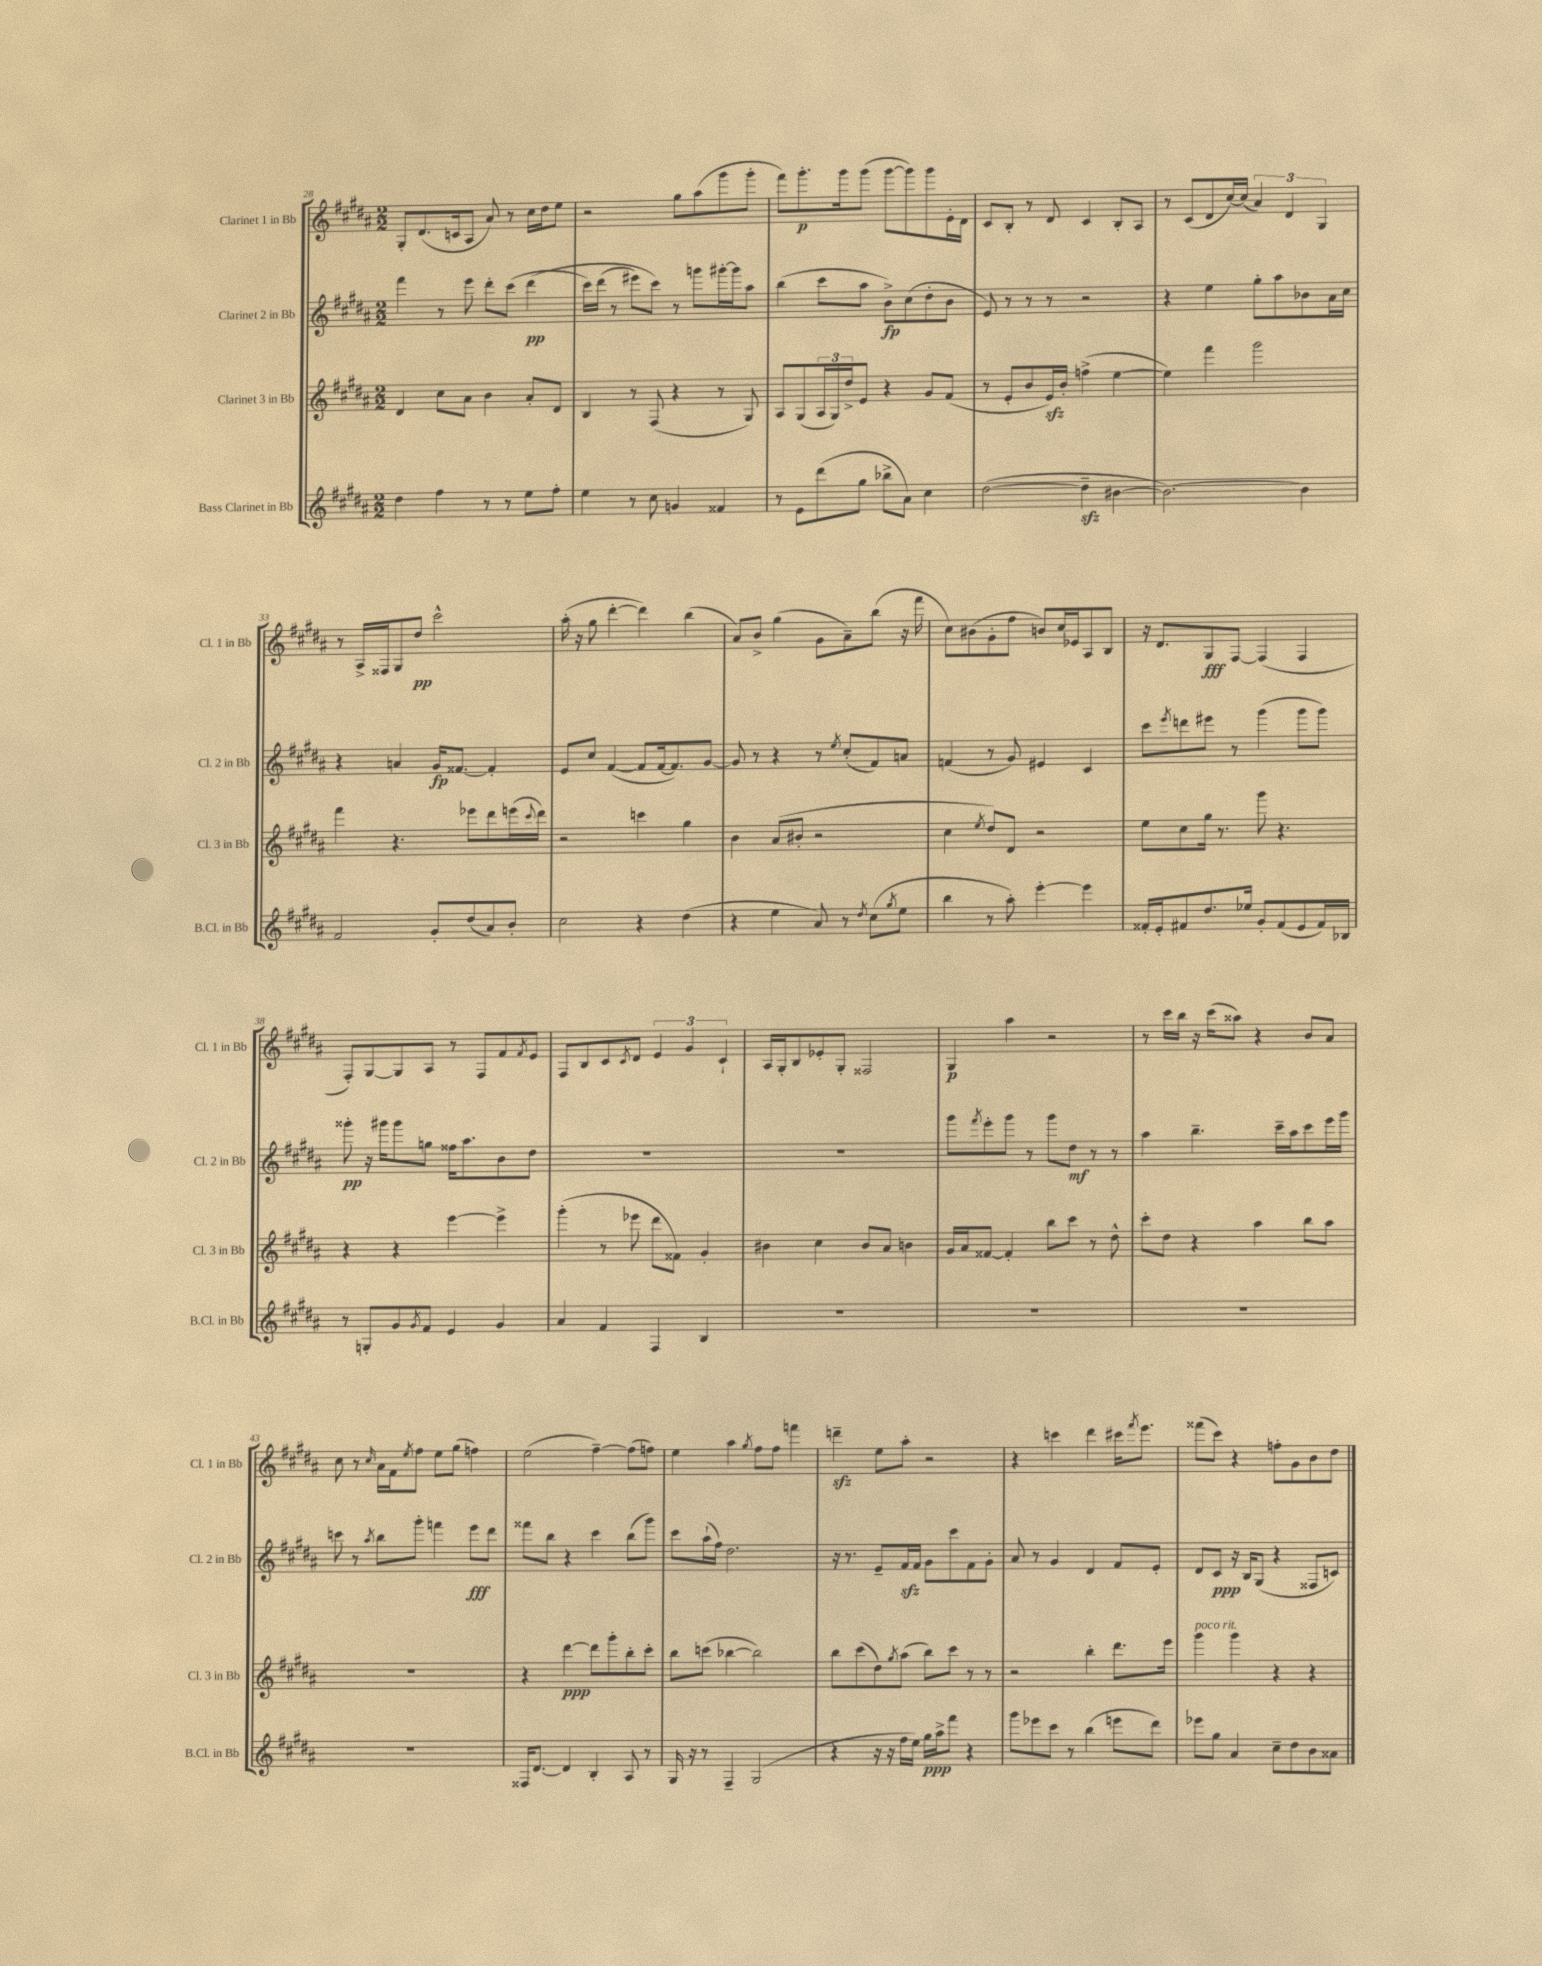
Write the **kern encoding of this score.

**kern	**dynam	**kern	**dynam	**kern	**dynam	**kern	**dynam
*part4	*part4	*part3	*part3	*part2	*part2	*part1	*part1
*staff4	*staff4	*staff3	*staff3	*staff2	*staff2	*staff1	*staff1
*I"Bass Clarinet in Bb	*	*I"Clarinet 3 in Bb	*	*I"Clarinet 2 in Bb	*	*I"Clarinet 1 in Bb	*
*I'B.Cl. in Bb	*	*I'Cl. 3 in Bb	*	*I'Cl. 2 in Bb	*	*I'Cl. 1 in Bb	*
*clefG2	*	*clefG2	*	*clefG2	*	*clefG2	*
*k[f#c#g#d#a#]	*	*k[f#c#g#d#a#]	*	*k[f#c#g#d#a#]	*	*k[f#c#g#d#a#]	*
*M2/2	*	*M2/2	*	*M2/2	*	*M2/2	*
=28	=28	=28	=28	=28	=28	=28	=28
4dd#\	.	4d#/	.	4fff#\	.	8G#'/L	.
.	.	.	.	.	.	(8.d#/	.
4ff#\	.	8cc#\L	.	8r	.	.	.
.	.	.	.	.	.	16cn/k	.
.	.	8a#\J	.	8eee\	.	8A#/J	.
8r	.	4b\	.	8ddd#'\L	.	8a#/)	.
8r	.	.	.	(8ccc#\J	.	8r	.
8ee\L	.	8a#'/L	.	(4ddd#\	pp	16cc#\LL	.
.	.	.	.	.	.	16dd#\J	.
8ff#'\J	.	8d#/J	.	.	.	8ee\J	.
=29	=29	=29	=29	=29	=29	=29	=29
4ee\	.	4B/	.	16ccc#\LL)	.	2r	.
.	.	.	.	(16ddd#\JJ	.	.	.
.	.	.	.	8r	.	.	.
8r	.	8r	.	8eee#X\L)	.	.	.
8cc#\	.	(8F#/	.	8ccc#\J)	.	.	.
4gn/	.	4r	.	8r	.	8gg#\L	.
.	.	.	.	8gggn\L	.	(8aa#\	.
4f##X/	.	8r	.	[16ggg#X'\L	.	8ggg#\	.
.	.	.	.	16ggg#\J]	.	.	.
.	.	8G#/)	.	8aa#\J	.	8ggg#'\J	.
=30	=30	=30	=30	=30	=30	=30	=30
8r	.	8A#/L	.	(4bb\	.	8fff#\L)	.
8e\L	.	(8G#/	.	.	.	8.ggg#'\	p
(8ddd#\	.	24A#/L	.	8ccc#\L	.	.	.
.	.	24G#/)	.	.	.	.	.
.	.	.	.	.	.	16ggg#\k	.
.	.	24dd#^/J	.	.	.	.	.
8gg#\J	.	8e/J	.	8aa#\J	.	(8ggg#\J	.
8bb-X^\L	.	4r	.	8b^\L)	fp	[8ggg#\L	.
8a#\J)	.	.	.	(8cc#\	.	8ggg#\])	.
4cc#\	.	8g#/L	.	8dd#'\	.	8ggg#\	.
.	.	(8f#/J	.	8b\J	.	16e'\L	.
.	.	.	.	.	.	16d#\JJ	.
=31	=31	=31	=31	=31	=31	=31	=31
([2dd#\	.	8r	.	8e/)	.	8c#/L	.
.	.	8e'/L	.	8r	.	8B'/J	.
.	.	8b/	.	8r	.	8r	.
.	.	16ezz/L)	.	8r	.	8d#/	.
.	.	16b'/JJ	.	.	.	.	.
4dd#zz~\]	.	(4ffn^\	.	2r	.	4c#/	.
[4b#X\	.	[4ee\	.	.	.	8B'/L	.
.	.	.	.	.	.	8A#/J	.
=32	=32	=32	=32	=32	=32	=32	=32
2.b#\_)	.	4ee\])	.	4r	.	8r	.
.	.	.	.	.	.	(8c#/L	.
.	.	4fff#\	.	4ee\	.	8d#/	.
.	.	.	.	.	.	[16cc#/L)	.
.	.	.	.	.	.	(16cc#/JJ]	.
.	.	2ggg#\	.	8gg#'\L	.	6a#/)	.
.	.	.	.	8aa#\	.	.	.
.	.	.	.	.	.	6d#/	.
4b#\]	.	.	.	8b-X\	.	.	.
.	.	.	.	.	.	6G#/	.
.	.	.	.	16a#\L	.	.	.
.	.	.	.	16cc#\JJ	.	.	.
!!LO:LB:g=z
=33	=33	=33	=33	=33	=33	=33	=33
2f#/	.	4fff#\	.	4r	.	8r	.
.	.	.	.	.	.	16A#^/LL	.
.	.	.	.	.	.	16F##X/J	.
.	.	4.r	.	4an/	.	8G#/	.
.	.	.	.	.	.	8dd#/J	pp
8g#'/L	.	.	.	16g#/KL	fp	2ccc#^^\	.
.	.	.	.	[8.f##X/J	.	.	.
(8dd#/	.	8eee-X\L	.	.	.	.	.
8a#/)	.	8ddd#\	.	4f##'/]	.	.	.
8b'/J	.	(16eeen\L	.	.	.	.	.
.	.	8qqccc#/	.	.	.	.	.
.	.	16ddd#\JJ)	.	.	.	.	.
=34	=34	=34	=34	=34	=34	=34	=34
2cc#\	.	2r	.	8e/L	.	(16aa#'\	.
.	.	.	.	.	.	16r	.
.	.	.	.	8cc#/J	.	8gg#\	.
.	.	.	.	([4f#/	.	[4ddd#'\	.
4r	.	4cccn\	.	8f#/L]	.	4ddd#\])	.
.	.	.	.	[16f#/k	.	.	.
.	.	.	.	8.f#/])	.	.	.
(4dd#\	.	4gg#\	.	.	.	(4bb\	.
.	.	.	.	[8g#/J	.	.	.
=35	=35	=35	=35	=35	=35	=35	=35
4r	.	4b\	.	8g#/]	.	8a#/L)	.
.	.	.	.	8r	.	8b^/J	.
4ee\	.	(8a#/L	.	4r	.	(4gg#\	.
.	.	8b#X'/J	.	.	.	.	.
8a#/)	.	2r	.	8r	.	8g#\L	.
.	.	.	.	8qee/	.	.	.
8r	.	.	.	(8cc#'/L	.	8a#~\)	.
8qdd#/	.	.	.	.	.	.	.
(8cc#\L	.	.	.	8f#/)	.	(8bb\J	.
8qgg#/	.	.	.	.	.	.	.
8ee\J	.	.	.	8an/J	.	16r	.
.	.	.	.	.	.	16fff#\	.
=36	=36	=36	=36	=36	=36	=36	=36
4bb\	.	4cc#\	.	(4fn/	.	8cc#\L)	.
.	.	.	.	.	.	(8b#X\	.
.	.	8qee/	.	.	.	.	.
8r	.	8dd#/L)	.	8r	.	8g#'\	.
8aa#'\)	.	8d#/J	.	8g#/)	.	8ff#\J	.
[4eee'\	.	2r	.	4e#X/	.	8bn/L)	.
.	.	.	.	.	.	16cc#/L	.
.	.	.	.	.	.	16e-X/J	.
4eee\]	.	.	.	4c#/	.	8A#/	.
.	.	.	.	.	.	8B/J	.
=37	=37	=37	=37	=37	=37	=37	=37
16f##X'/LL	.	8ee\L	.	8ccc#\L	.	16r	.
16e'/J	.	.	.	.	.	8.d#/L	.
.	.	.	.	8qeee/	.	.	.
8f#X/	.	8cc#\	.	8dddn\	.	.	.
8.dd#/	.	16gg#\Jk	.	8eee#X\J	.	8G#/	fff
.	.	8.r	.	.	.	.	.
.	.	.	.	8r	.	[8F#/J	.
16ee-X/Jk	.	.	.	.	.	.	.
8g#'/L	.	8ggg#\	.	(4ggg#\	.	(4F#/]	.
(8f#/	.	4.r	.	.	.	.	.
8e/	.	.	.	8ggg#\L	.	4F#/	.
16f#/L)	.	.	.	8ggg#\J)	.	.	.
16B-X/JJ	.	.	.	.	.	.	.
!!LO:LB:g=z
=38	=38	=38	=38	=38	=38	=38	=38
8r	.	4r	.	8ggg##X'\	pp	8F#'/L)	.
8Gn'/L	.	.	.	16r	.	[8G#/	.
.	.	.	.	16ggg#X\KL	.	.	.
8g#/	.	4r	.	8ggg#\	.	8G#/]	.
8qg#/	.	.	.	.	.	.	.
8f#/J	.	.	.	8ggn\J	.	8A#/J	.
4e/	.	[4eee\	.	16ff##X\KL	.	8r	.
.	.	.	.	8.aa#\	.	.	.
.	.	.	.	.	.	8F#/L	.
4g#/	.	4eee^\]	.	8b\	.	8f#/	.
.	.	.	.	.	.	8qf#/	.
.	.	.	.	8dd#\J	.	8e/J	.
=39	=39	=39	=39	=39	=39	=39	=39
4a#/	.	(4ggg#'\	.	1r	.	8F#/L	.
.	.	.	.	.	.	8B/	.
4f#/	.	8r	.	.	.	8c#/	.
.	.	.	.	.	.	8qc#/	.
.	.	8eee-X\	.	.	.	8d#/J	.
4F#/	.	8ddd#\L	.	.	.	6e/	.
.	.	8f##X\J)	.	.	.	.	.
.	.	.	.	.	.	6g#/	.
4B/	.	4g#'/	.	.	.	.	.
.	.	.	.	.	.	6c#`/	.
=40	=40	=40	=40	=40	=40	=40	=40
1r	.	4b#X\	.	1r	.	16A#/LL	.
.	.	.	.	.	.	16G#'/J	.
.	.	.	.	.	.	8B/	.
.	.	4cc#\	.	.	.	8e-X'/	.
.	.	.	.	.	.	8G#'/J	.
.	.	8b#/L	.	.	.	2F##X/	.
.	.	8a#/J	.	.	.	.	.
.	.	4bn\	.	.	.	.	.
=41	=41	=41	=41	=41	=41	=41	=41
1r	.	16g#/LL	.	8ggg#\L	.	4G#/	p
.	.	16a#/J	.	.	.	.	.
.	.	.	.	8qfff#/	.	.	.
.	.	[8f##X/J	.	8eee'\	.	.	.
.	.	4f##'/]	.	8ggg#\J	.	4aa#\	.
.	.	.	.	8r	.	.	.
.	.	8bb\L	.	8ggg#\L	.	2r	.
.	.	8ccc#\J	.	8dd#\J	mf	.	.
.	.	8r	.	8r	.	.	.
.	.	8dd#^^\	.	8r	.	.	.
=42	=42	=42	=42	=42	=42	=42	=42
1r	.	8ccc#'\L	.	4aa#\	.	8r	.
.	.	8dd#\J	.	.	.	16ccc#\LL	.
.	.	.	.	.	.	16bb\JJ	.
.	.	4r	.	4.bb~\	.	16r	.
.	.	.	.	.	.	(16ccc#\KL	.
.	.	.	.	.	.	8aa##X\J)	.
.	.	4aa#\	.	.	.	4r	.
.	.	.	.	16ccc#~\LL	.	.	.
.	.	.	.	16aa#\J	.	.	.
.	.	8bb\L	.	8ccc#\	.	8b/L	.
.	.	8aa#\J	.	16eee\L	.	8a#/J	.
.	.	.	.	16ggg#\JJ	.	.	.
!!LO:LB:g=z
=43	=43	=43	=43	=43	=43	=43	=43
1r	.	1r	.	8cccn\	.	8cc#\	.
.	.	.	.	8r	.	8r	.
.	.	.	.	8qaa#/	.	16qqcc#/	.
.	.	.	.	8bb\L	.	16a#\LL	.
.	.	.	.	.	.	16f#\J	.
.	.	.	.	.	.	8qee/	.
.	.	.	.	8ggg#'\J	.	8ff#\J	.
.	.	.	.	4fffn\	.	8ee\L	.
.	.	.	.	.	.	(8gg#\J	.
.	.	.	.	8eee\L	fff	4ffn\)	.
.	.	.	.	8ddd#\J	.	.	.
=44	=44	=44	=44	=44	=44	=44	=44
16F##X/KL	.	4r	.	8fff##X\L	.	(2ee\	.
[8.d#/J	.	.	.	.	.	.	.
.	.	.	.	8bb\J	.	.	.
4d#/]	.	[4ddd#\	ppp	4r	.	.	.
4B'/	.	8ddd#\L]	.	4ccc#\	.	[4ff#~\)	.
.	.	8ggg#'\	.	.	.	.	.
8A#/	.	8bb'\	.	(8bb\L	.	(8ff#\L]	.
8r	.	8ccc#'\J	.	8ggg#\J)	.	8ffn\J)	.
=45	=45	=45	=45	=45	=45	=45	=45
16G#/	.	8bb\L	.	8ccc#\L	.	4ee\	.
16r	.	.	.	.	.	.	.
8r	.	(8cccn\J	.	(16aa#`\L	.	.	.
.	.	.	.	16ff#\JJ)	.	.	.
4F#~/	.	[4bb-X\	.	2.dd#\	.	4aa#\	.
.	.	.	.	.	.	8qgg#/	.
(2G#/	.	2bb-\])	.	.	.	8ff#\L	.
.	.	.	.	.	.	8ff#\J	.
.	.	.	.	.	.	4fffn\	.
=46	=46	=46	=46	=46	=46	=46	=46
4r	.	8bb\L	.	16r	.	4dddnzz~\	.
.	.	.	.	8.r	.	.	.
.	.	(8ccc#\	.	.	.	.	.
16r	.	8dd#\)	.	8e~/L	.	8ee\L	.
16r	.	.	.	.	.	.	.
.	.	8qgg#/	.	.	.	.	.
16ff#\LL	.	(8aa#\J	.	16f#zz/L	.	8aa#'\J	.
16ee\JJ)	.	.	.	16f#/JJ	.	.	.
16gg#\LL	ppp	8bb\L)	.	8g#\L	.	2r	.
16aa#^\J	.	.	.	.	.	.	.
8fff#\J	.	8ccc#\J	.	8ccc#\	.	.	.
4r	.	8r	.	8f#\	.	.	.
.	.	8r	.	8g#'\J	.	.	.
=47	=47	=47	=47	=47	=47	=47	=47
8ggg#\L	.	2r	.	8a#/	.	4r	.
8eee-X\	.	.	.	8r	.	.	.
8ccc#\J	.	.	.	4g#/	.	4cccn\	.
8r	.	.	.	.	.	.	.
(4bb\	.	4bb'\	.	4d#/	.	4ddd#\	.
8eeen\L	.	8.ddd#\L	.	8f#/L	.	16ccc#X\KL	.
.	.	.	.	.	.	8qfff#/	.
.	.	.	.	.	.	8.eee\J	.
8ddd#\J)	.	.	.	8e'/J	.	.	.
.	.	16eee\Jk	.	.	.	.	.
=48	=48	=48	=48	=48	=48	=48	=48
!	!	!LO:TX:a:i:t=poco rit.	!	!	!	!	!
8eee-X\L	.	4ggg#\	.	8d#/L	.	(8fff##X\L	.
8gg#\J	.	.	.	8c#/J	ppp	8ccc#\J)	.
4a#/	.	4ggg#\	.	16r	.	4r	.
.	.	.	.	16B/KL	.	.	.
.	.	.	.	(8G#/J	.	.	.
8cc#~\L	.	4r	.	4r	.	8ffn'\L	.
8dd#\	.	.	.	.	.	8g#\	.
8b\	.	4r	.	8F##X/L	.	8b\	.
8a##X\J	.	.	.	8cn/J)	.	8dd#\J	.
==	==	==	==	==	==	==	==
*-	*-	*-	*-	*-	*-	*-	*-
